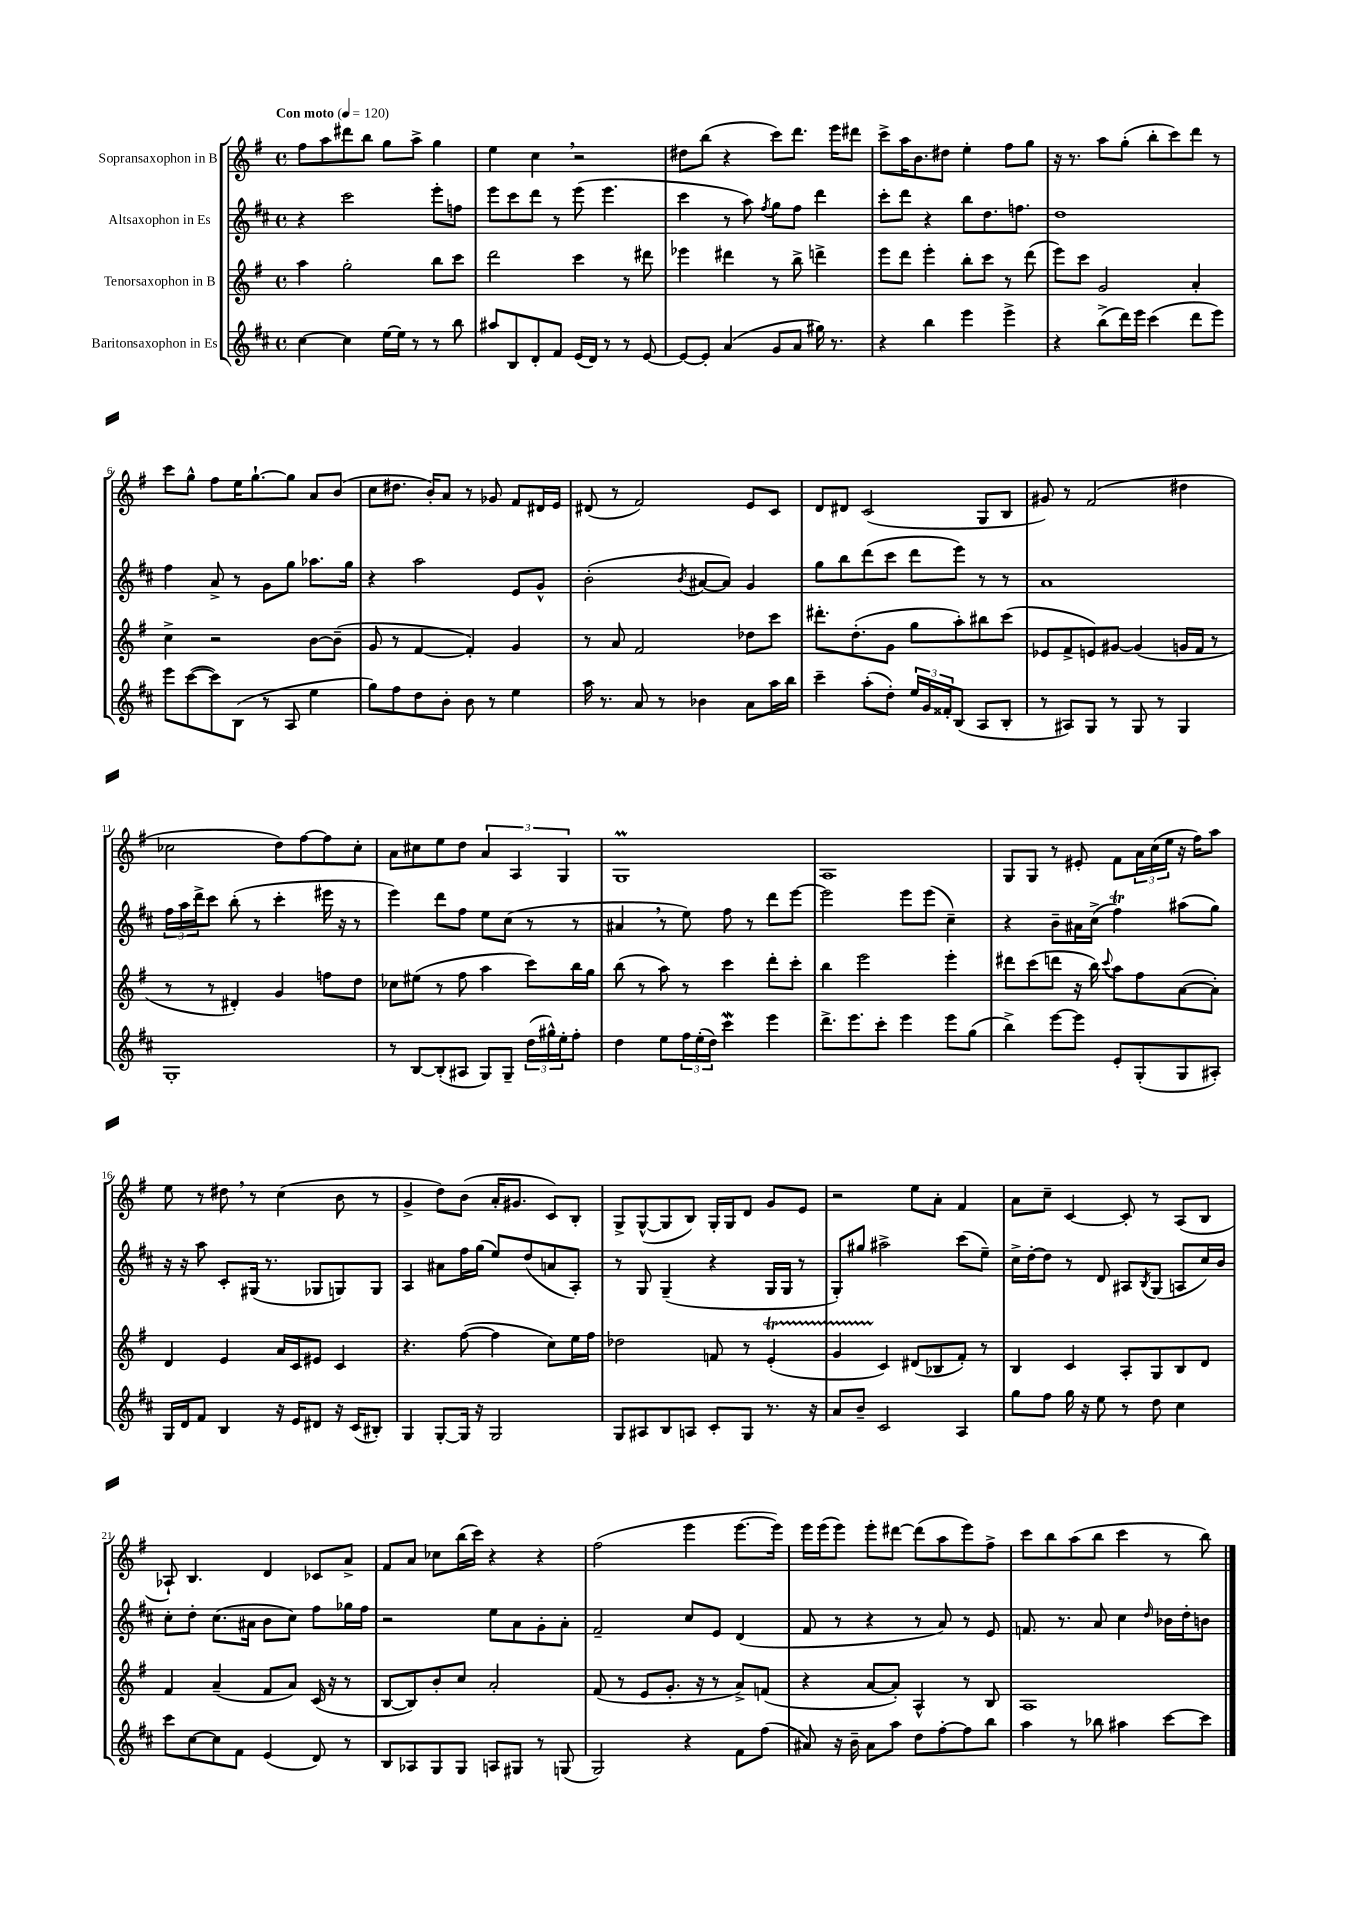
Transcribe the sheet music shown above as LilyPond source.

<<
\new StaffGroup <<
\new Staff = "s0" \with { instrumentName = "Sopransaxophon in B" } {
    \clef treble \key g \major \defaultTimeSignature \time 4/4 \tempo "Con moto" 4 = 120
    fis''8 a''8 dis'''8 b''8 g''8 a''8-> g''4 |
    e''4 c''4 \breathe r2 |
    dis''8 b''8( r4 c'''8) d'''8. e'''16 dis'''8 |
    c'''8-> a''16 b'8. dis''8 e''4-. fis''8 g''8 |
    r16 r8. a''8 g''8-.( b''8-. c'''8) d'''8 r8 |
    c'''8 g''8-^ fis''8 e''16 g''8.~-! g''8 a'8 b'8( |
    c''8 dis''8. b'16-.) a'8 r8 ges'8 fis'8 dis'16 e'16 |
    dis'8( r8 fis'2) e'8 c'8 |
    d'8 dis'8 c'2( g8 b8 |
    gis'8) r8 fis'2( dis''4 |
    ces''2 d''8) fis''8~ fis''8 ces''8-. |
    a'8 cis''8 e''8 d''8 \tuplet 3/2 { a'4 a4 g4 } |
    g1\prall |
    a1 |
    g8 g8 r8 eis'8-. fis'8 \tuplet 3/2 { a'16 c''16( e''16 } r16 fis''16) a''8 |
    e''8 r8 dis''8 \breathe r8 c''4( b'8 r8 |
    g'4-> d''8) b'8( a'16-. gis'8. c'8) b8-. |
    g8-> g8~-^( g8 b8) g16-. g16 d'8 g'8 e'8 |
    r2 e''8 a'8-. fis'4 |
    a'8 c''8-- c'4~ c'8-. r8 a8( b8 |
    aes8-!) b4. d'4 ces'8 a'8-> |
    fis'8 a'8 ces''8 b''16( c'''16) r4 r4 |
    fis''2( e'''4 e'''8.~ e'''16) |
    e'''16 e'''16( e'''8) e'''8-. dis'''8~ dis'''8( a''8 e'''8) fis''8-> |
    c'''8 b''8 a''8( b''8 c'''4 r8 b''8) \bar "|." |
}
\new Staff = "s1" \with { instrumentName = "Altsaxophon in Es" } {
    \clef treble \key d \major \defaultTimeSignature \time 4/4
    r4 cis'''2 e'''8-. f''8 |
    e'''8 cis'''8 d'''8 r8 e'''8( e'''4. |
    cis'''4 r8 a''8) \acciaccatura { fis''8 } g''8 fis''8 d'''4 |
    cis'''8-. d'''8 r4 b''8 d''8. f''8. |
    d''1 |
    fis''4 a'8-> r8 g'8 g''8 aes''8. g''16 |
    r4 a''2 e'8 g'8-^ |
    b'2-.( \acciaccatura { b'8 } ais'8~ ais'8) g'4 |
    g''8 b''8 d'''8( cis'''8 d'''8 e'''8) r8 r8 |
    a'1 |
    \tuplet 3/2 { fis''16 a''16 d'''16-> } cis'''8 b''8-.( r8 cis'''4-. eis'''16 r16 r8 |
    e'''4) d'''8 fis''8 e''8 cis''8( r8 r8 |
    ais'4 \breathe r8 e''8) fis''8 r8 d'''8 e'''8~ |
    e'''2 e'''8 e'''8( cis''4--) |
    r4 b'8-- ais'16 cis''16->( fis''4\trill) ais''8( g''8) |
    r16 r16 a''8 cis'8-. gis16( r8. ges8 g8) g8 |
    a4 ais'8 fis''16 g''16( e''8) d''8( a'8 a8-.) |
    r8 g8 g4--( r4 g16 g16 r8 |
    g8-.) gis''8 ais''2-> cis'''8( e''8--) |
    cis''16-> d''16~-. d''8 r8 d'8 ais8 \acciaccatura { b8 } g8( a8 cis''16) b'16 |
    cis''8-. d''8-. cis''8.( ais'16 b'8 cis''8) fis''8 ges''16 fis''16 |
    r2 e''8 a'8 g'8-. a'8-. |
    fis'2-- cis''8 e'8 d'4( |
    fis'8 r8 r4 r8 a'8) r8 e'8 |
    f'8. r8. a'8 cis''4 \grace { d''16 } bes'16 d''16-. b'8 \bar "|." |
}
\new Staff = "s2" \with { instrumentName = "Tenorsaxophon in B" } {
    \clef treble \key g \major \defaultTimeSignature \time 4/4
    a''4 g''2-. b''8 c'''8 |
    d'''2 c'''4 r8 dis'''8 |
    ees'''4 dis'''4 r8 b''8-> d'''4-> |
    e'''8 d'''8 e'''4-. b''8-. c'''8 r8 d'''8( |
    e'''8) c'''8 g'2 a'4-. |
    c''4-> r2 b'8~ b'8--( |
    g'8 r8 fis'4~ fis'4-.) g'4 |
    r8 a'8 fis'2 des''8 c'''8 |
    dis'''8.-. d''8.-.( g'8 g''8 a''8-.) bis''8 c'''8( |
    ees'8 fis'8-> e'8) gis'8~ gis'4( g'16 fis'16 r8 |
    r8 r8 dis'4-.) g'4 f''8 d''8 |
    ces''8 eis''8( r8 fis''8 a''4 c'''8) b''16 g''16 |
    b''8( r8 a''8) r8 c'''4 d'''8-. c'''8-. |
    b''4 e'''2 e'''4-. |
    dis'''8 c'''8( d'''8 r16 b''16) \appoggiatura { c'''8 } a''8 fis''8 a'8~( a'8-.) |
    d'4 e'4 a'16 c'16 eis'8 c'4 |
    r4. fis''8~( fis''4 c''8) e''16 fis''16 |
    des''2 f'8 r8 e'4-.\startTrillSpan( |
    g'4 c'4\stopTrillSpan) dis'8( bes8 fis'8-.) r8 |
    b4 c'4 a8-. g8 b8 d'8 |
    fis'4 a'4--( fis'8 a'8) c'16( r16 r8 |
    b8~ b8) b'8-. c''8 a'2-. |
    fis'8( r8 e'8 g'8.-. r16 r8 a'8->) f'8( |
    r4 a'8~ a'8-.) a4-^ r8 b8 |
    a1 \bar "|." |
}
\new Staff = "s3" \with { instrumentName = "Baritonsaxophon in Es" } {
    \clef treble \key d \major \defaultTimeSignature \time 4/4
    cis''4~ cis''4 e''16~ e''16 r8 r8 b''8 |
    ais''8 b8 d'8-. fis'8 e'16( d'16) r8 r8 e'8~ |
    e'8~ e'8-. a'4( g'8 a'8 gis''16) r8. |
    r4 b''4 e'''4 e'''4-> |
    r4 b''8->( d'''16) e'''16 cis'''4( d'''8 e'''8) |
    e'''8 cis'''8~( cis'''8) b8( r8 a8 e''4 |
    g''8) fis''8 d''8 b'8-. b'8 r8 e''4 |
    a''16 r8. a'8 r8 bes'4 a'8 a''16 b''16 |
    cis'''4-- a''8-.( d''8-.) \tuplet 3/2 { e''16 g'16 fisis'16-. } b8( a8 b8-. |
    r8 ais8) g8 r8 g8 r8 g4 |
    g1-. |
    r8 b8~ b8-.( ais8 g8) g8-- \tuplet 3/2 { d''16( gis''16-^) e''16-. } fis''8-. |
    d''4 e''8 \tuplet 3/2 { fis''16 e''16-.( d''16) } cis'''4\mordent e'''4 |
    d'''8.-> e'''8. cis'''8-. e'''4 e'''8 g''8( |
    b''4->) e'''8~ e'''8 e'8-. g8-.( g8 ais8-.) |
    g16 d'16 fis'8 b4 r16 e'16 dis'8 r16 cis'16( bis8-.) |
    g4 g8~-. g16 r16 g2 |
    g8 ais8 b8 a8 cis'8-. g8 r8. r16 |
    a'8 b'8-- cis'2 a4 |
    g''8 fis''8 g''16 r16 e''8 r8 d''8 cis''4 |
    cis'''8 cis''8~ cis''8 fis'8 e'4( d'8) r8 |
    b8 aes8 g8 g8 a8 gis8 r8 g8( |
    g2) r4 fis'8 fis''8( |
    ais'8) r16 b'16-- ais'8 a''8 d''8 fis''8~-. fis''8 b''8 |
    a''4 r8 bes''8 ais''4 cis'''8~ cis'''8 \bar "|." |
}
>>
>>
